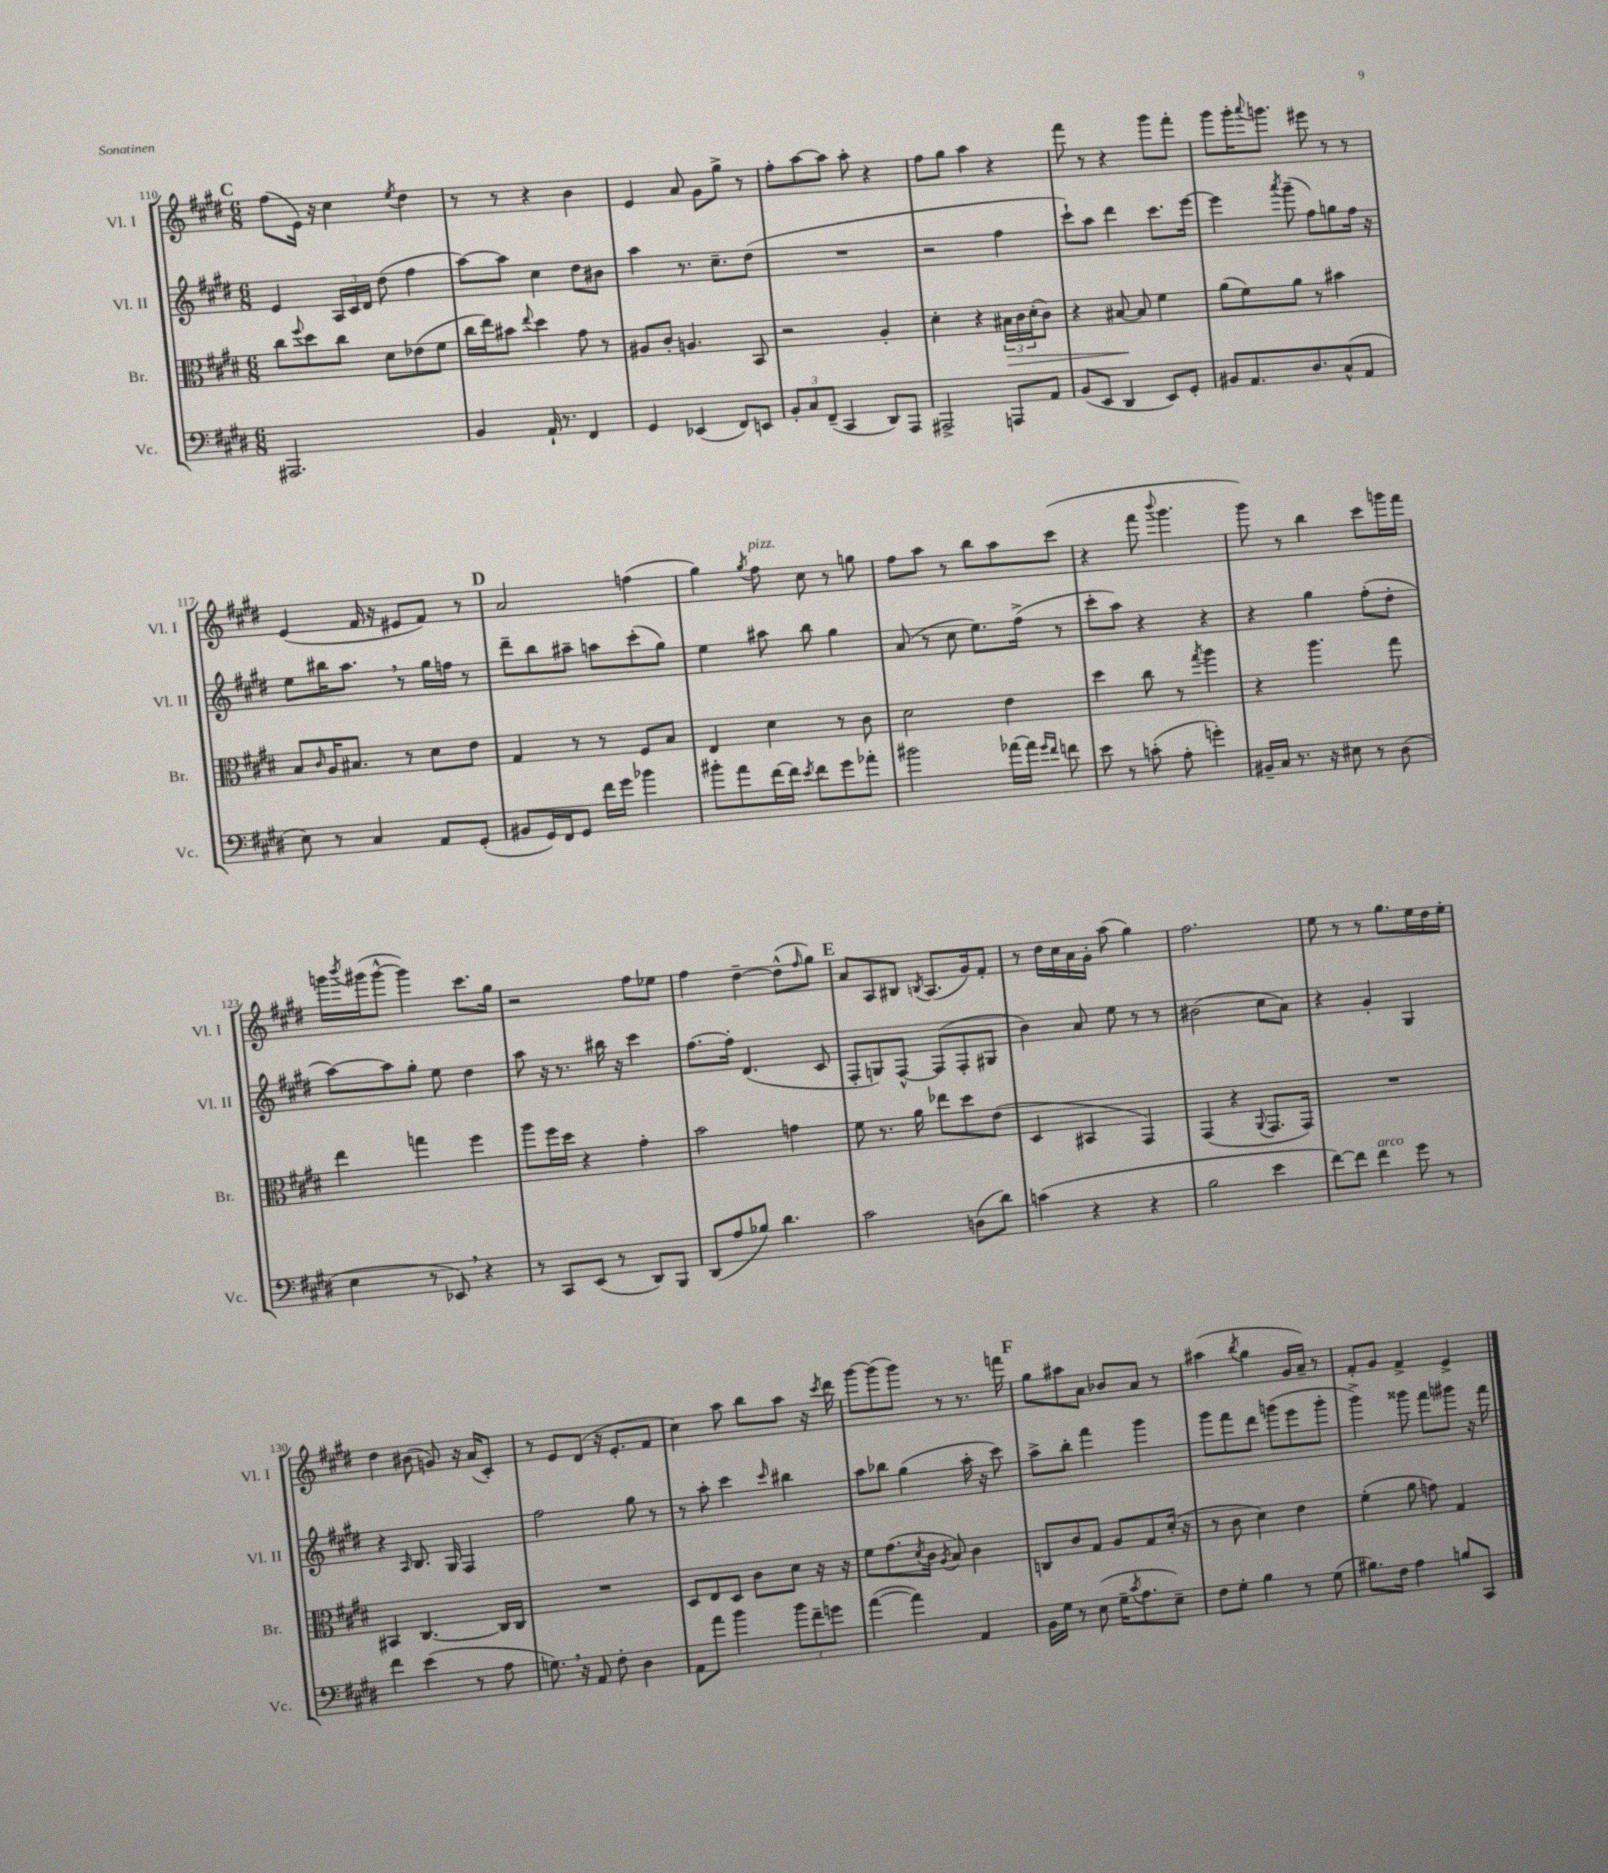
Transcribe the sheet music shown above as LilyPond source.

<<
\new StaffGroup <<
\new Staff = "s0" \with { instrumentName = "Vl. I" shortInstrumentName = "Vl. I" } {
    \clef treble \key e \major \numericTimeSignature \time 6/8
    \mark \markup { \bold "C" } fis''8( e'16) r16 cis''4 \acciaccatura { e''8 } dis''4 |
    r8 r8 r4 b'4 |
    e'4 a'8 gis'8 gis''8-> r8 |
    fis''8-. a''8~ a''8 a''8-. r4 |
    fis''8 gis''8 a''4 r4 |
    fis'''8 r8 r4 gis'''8 fis'''8-. |
    gis'''8 gis'''16-. \appoggiatura { a'''8 } g'''8. eis'''8 r8 r8 |
    e'4( fis'16 r16 eis'8 fis'8) r8 |
    \mark \markup { \bold "D" } a'2 f''4( |
    gis''4) \acciaccatura { gis''8 } fis''8^\markup { \italic "pizz." } cis''8 r8 g''8 |
    fis''8 a''8 r8 b''8 a''8 cis'''8( |
    r4 fis'''8 \appoggiatura { b'''8 } gis'''4. |
    gis'''8) r8 b''4 cis'''8 g'''16 fis'''16 |
    g'''16 \acciaccatura { b'''8 } gis'''16( gis'''8~-^ gis'''4) cis'''8. gis''16 |
    r2 fis''8 ees''8 |
    fis''4 dis''4~-- dis''8-^( \grace { fis''16 } gis''8) |
    \mark \markup { \bold "E" } a'8 a8 bis8 \acciaccatura { b8 } a8.( gis'16) fis'8-. |
    r8 dis''16 cis''16 a'16 gis'16-. a''8( gis''4) |
    fis''2. |
    e''8 r8 r8 gis''8. e''16 dis''16 e''16-. |
    dis''4 bis'8( g'8) r16 a'16( cis'8-.) |
    r8 e'8 dis'8( r16 e'8.-. fis'8 |
    cis''4) a''8 b''8 a''8 r16 \acciaccatura { cis'''8 } dis'''16 |
    gis'''8~ gis'''8( gis'''8) r8 r8. f'''16 |
    \mark \markup { \bold "F" } gis''8 ais''8 a'8 bes'8 a'8 r8 |
    ais''4( \acciaccatura { b''8 } gis''4 gis'16 a'16--) r8 |
    fis'8-. gis'8 fis'4-> e'4-> \bar "|." |
}
\new Staff = "s1" \with { instrumentName = "Vl. II" shortInstrumentName = "Vl. II" } {
    \clef treble \key e \major \numericTimeSignature \time 6/8
    \mark \markup { \bold "C" } e'4 \tuplet 3/2 { a16 cis'16 dis'16 } dis''8( fis''4 |
    a''8~) a''8 cis''4 dis''8 bis'8 |
    a''4 r8. cis''8.-- dis''8( |
    R2. |
    r2 fis''4 |
    cis'''8-!) a''8 dis'''4 cis'''8. e'''16~ |
    e'''4 \acciaccatura { a'''8 } gis'''8--( fis''8) g''8 fis''16 r16 |
    e''8 bis''16 a''8. \breathe r8 gis''16 f''16 r8 |
    \mark \markup { \bold "D" } dis'''8-- b''8 ais''8-- a''8 cis'''8-.( gis''8) |
    e''4 ais''8 b''8 gis''4 |
    a'8( r8 cis''8 e''8.) fis''16->( r8 |
    cis'''8-. a''8) r4 r4 |
    r4 gis''4 fis''8-.( dis''8-. |
    a''8~) a''8 gis''8-. e''8 dis''4 |
    a''8 r16 r8. bis''16 r16 cis'''4 |
    fis''8.~ fis''16-. dis'4.( cis'8 |
    \mark \markup { \bold "E" } fis8-. g8) fis8~-^ fis8( fis8-. gis8 |
    b'4) a'8 e''8 r8 r8 |
    bis'2( cis''8 a'8) |
    r4 gis'4-. gis4 |
    r4 \grace { a16 } b8. gis16 fis4 |
    fis''2 gis''8 r8 |
    r8 a''8-. cis'''4 \grace { cis'''16 } bis''4 |
    a''8 bes''8 gis''4( a''16-. r16 cis'''8) |
    \mark \markup { \bold "F" } a''8-> b''8-. fis'''4 gis'''4 |
    gis'''8 fis'''8 dis'''8 g'''8( e'''8 g'''8-. |
    gis'''4->) gisis'''8 fis'''8 gis'''8 r16 fis'''16 \bar "|." |
}
\new Staff = "s2" \with { instrumentName = "Br." shortInstrumentName = "Br." } {
    \clef alto \key e \major \numericTimeSignature \time 6/8
    \mark \markup { \bold "C" } cis''8 \appoggiatura { fis''8 } dis''8 cis''8 dis'8 ees'8( fis'8 |
    cis''16 e''16) bis'8 \appoggiatura { e''8 } dis''4 gis'8 r8 |
    ais8 cis'8-. a4. b,8 |
    r2 a4-. |
    dis'4-. r4 \tuplet 3/2 { bis16\> cis'16 dis'16-.( } cis'8) |
    r4 bis8~\! bis8 fis'4 |
    a'8( fis'8) a'8 r8 bis'4 |
    b8 \grace { cis'16 } a16 bis8. r8 dis'8 e'8 |
    \mark \markup { \bold "D" } gis4 r8 r8 fis8 b8 |
    e4 dis'4 r8 cis'8 |
    dis'2 e'4 |
    dis''4 cis''8 r8 \acciaccatura { gis''8 } a''4 |
    r4 a''4. gis''8 |
    e''4 g''4 fis''4 |
    a''8 fis''16 dis''16 r4 gis'4-. |
    b'2 g'4 |
    \mark \markup { \bold "E" } fis'8 r8. a'16 ees''8 dis''8 e'8( |
    dis4 bis,4 gis,4) |
    gis,4( r4 \appoggiatura { a,8 } gis,8. gis,16) |
    R2. |
    bis,4 cis4.~ cis16 cis16 |
    R2. |
    dis8 e8 dis8 cis'8 dis'8 r16 r16 |
    fis'8 gis'8.( \acciaccatura { dis'8 } cis'16 \acciaccatura { a8 } b8) cis'4 |
    \mark \markup { \bold "F" } c8 cis'8 gis8 a8 gis8 dis'16-.( r16 |
    r8 cis'8 dis'4) e'4 |
    fis'4-.( a'8 g'8) gis4 \bar "|." |
}
\new Staff = "s3" \with { instrumentName = "Vc." shortInstrumentName = "Vc." } {
    \clef bass \key e \major \numericTimeSignature \time 6/8
    \mark \markup { \bold "C" } ais,,2. |
    b,4 a,16-! r8. fis,4 |
    gis,4 ees,4( fis,8) e,8 |
    \tuplet 3/2 { b,8-. cis8 fis,8--( } cis,4 dis,8) a,,8 |
    ais,,2-> a,,8 a,8 |
    b,8( e,8 dis,4 e,8) gis,8-. |
    bis,8 a,8. dis8. cis8-^( a,8 |
    e8) r8 cis4 a,8 gis,8-.( |
    \mark \markup { \bold "D" } bis,8 gis,16) fis,16 gis,8 fis'16 gis'16 bes'4 |
    bis'8-. a'8 fis'16~ fis'16 \acciaccatura { e'8 } fis'8 gis'8 aes'8-. |
    bis'2 aes'16~ aes'16 \grace { gis'16 fis'16 } f'8 |
    e'8 r8 c'8-.( a8-. g'4-.) |
    bis,16-- cis16 r8. r16 eis8 r8 dis8( |
    e4 r8 ees,8) \breathe r4 |
    r8 cis,8 e,8( r8 dis,8) b,,8 |
    dis,8( a8 bes8) dis'4. |
    \mark \markup { \bold "E" } cis'2 d8( dis'8) |
    c'4( r4 r4 |
    b2 e'4 |
    fis'8~) fis'8 fis'4^\markup { \italic "arco" } gis'8 r8 |
    fis'4 e'4( r8 a8 |
    g8.) \breathe r16 a,8 fis8-. dis4 |
    a,8 a'8 b'4 \tuplet 3/2 { b'8 fis'8-- g'8 } |
    a'4~( a'4) a,4 |
    \mark \markup { \bold "F" } b,16 gis16 r8 e8( gis16-- \acciaccatura { cis'8 } a8. e8--) |
    fis8 gis8-. b4 r8 gis8( |
    bis8.) fis16 a4 b8 cis,8 \bar "|." |
}
>>
>>
\layout { \context { \Score currentBarNumber = #110 } }
